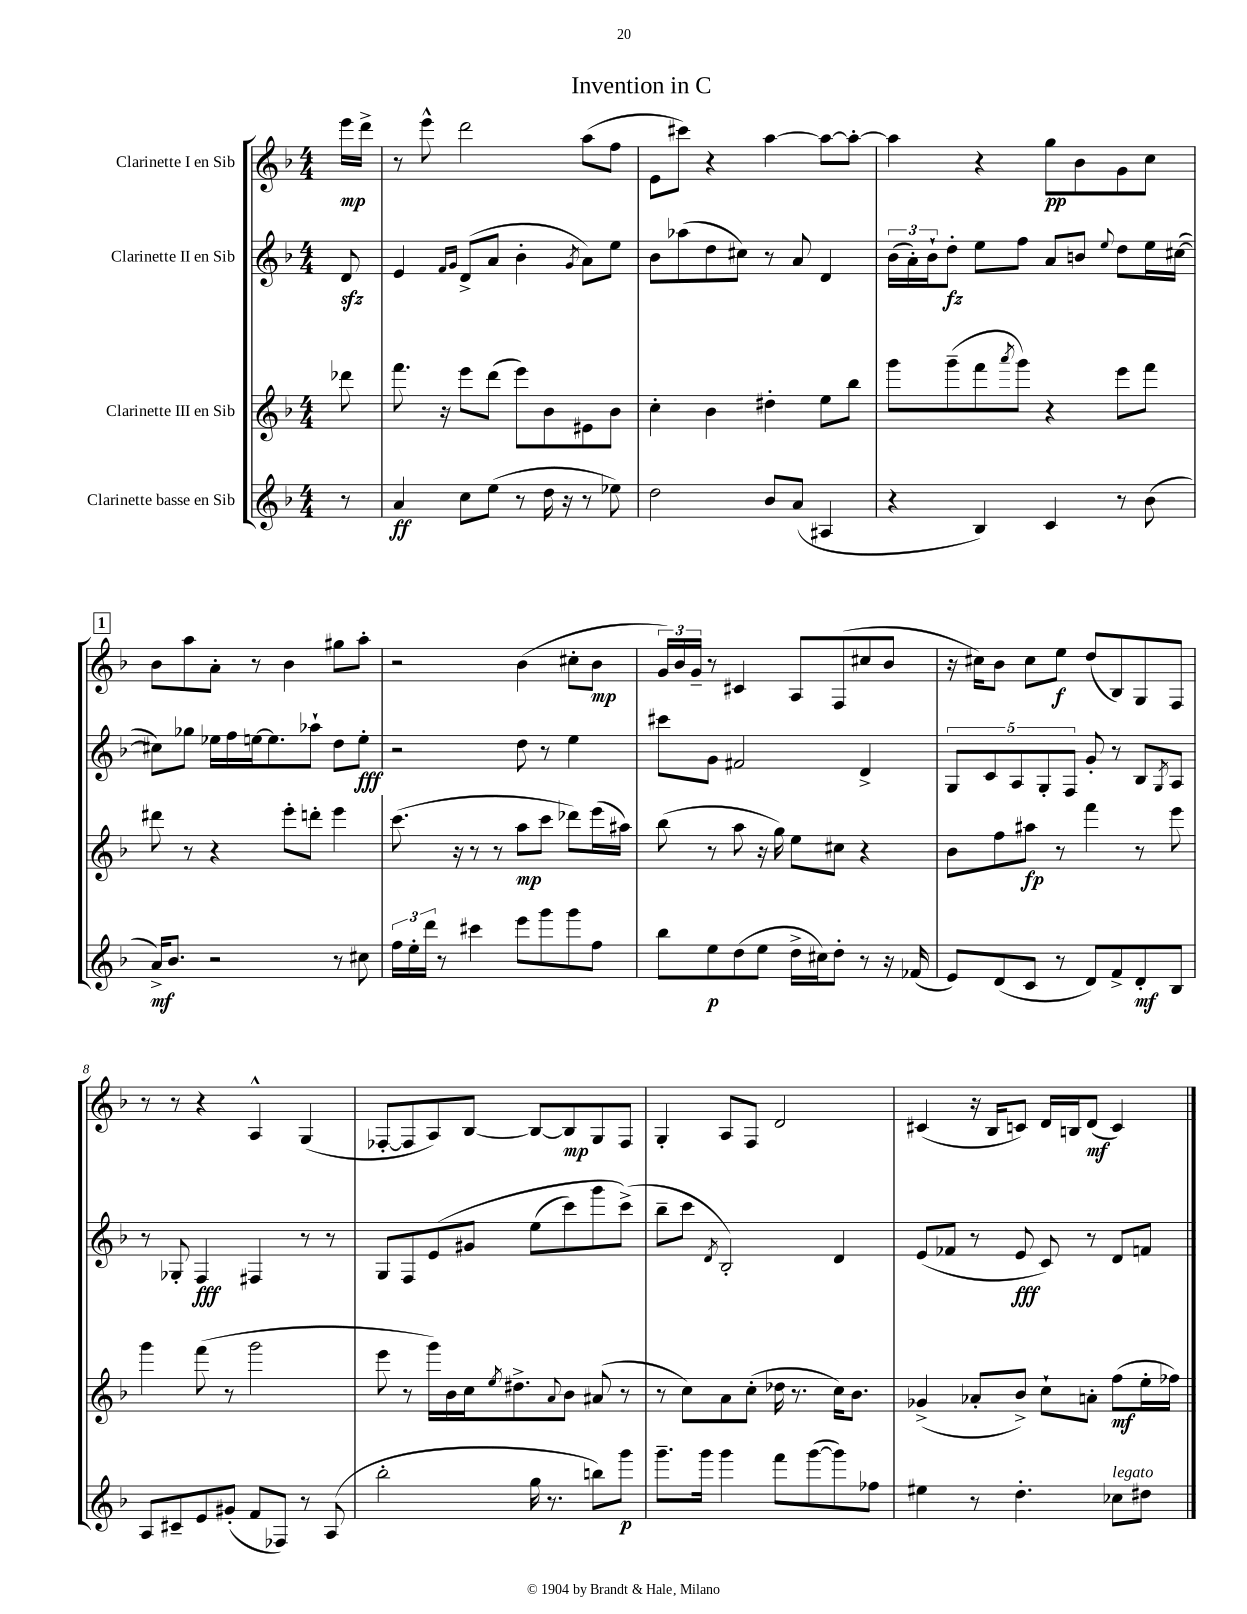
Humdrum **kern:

**kern	**kern	**kern	**kern
*staff4	*staff3	*staff2	*staff1
*clefG2	*clefG2	*clefG2	*clefG2
*k[b-]	*k[b-]	*k[b-]	*k[b-]
*M4/4	*M4/4	*M4/4	*M4/4
8r	8ddd-\	8d/	16eee\LL
.	.	.	16ddd^\JJ
=	=	=	=
4a/	8.fff\	4e/	8r
.	.	.	8eee^^\
.	16r	.	.
.	.	16qqf/LL	.
.	.	16qqg/JJ	.
8cc\L	8eee\L	(8d^/L	2ddd\
(8ee\J	(8ddd\J	8a/J	.
8r	8eee\L)	4b-'\	.
16dd\	8b-\	.	.
16r	.	.	.
.	.	8qg/	.
8r	8e#\	8a\L)	(8aa\L
8ee-\)	8b-\J	8ee\J	8ff\J
=	=	=	=
2dd\	4cc'\	8b-\L	8e\L
.	.	(8aa-\	8ccc#\J)
.	4b-\	8dd\	4r
.	.	8cc#\J)	.
8b-/L	4dd#'\	8r	[4aa\
(8a/J	.	8a/	.
4A#/	8ee\L	4d/	8aa\_L
.	8bb-\J	.	8aa'\_J
=	=	=	=
4r	8ggg\L	(24b-\LL	4aa\]
.	.	24a'\)	.
.	.	24b-`\J	.
.	(8ggg~\	8dd'\J	.
4B-/)	8fff\	8ee\L	4r
.	8qaaa/	.	.
.	8ggg\J)	8ff\J	.
4c/	4r	8a/L	8gg\L
.	.	8b/J	8b-\
.	.	8qqee/	.
8r	8eee\L	8dd\L	8g\
(8b-\	8fff\J	16ee\L	8cc\J
.	.	([16cc#\JJ	.
=	=	=	=
16a^/LK)	8ddd#\	8cc#\]L)	8b-\L
8.b-/J	.	.	.
.	8r	8gg-\J	8aa\
2r	4r	16ee-\LL	8a'\J
.	.	16ff\	.
.	.	[16ee\J	8r
.	.	8.ee\]	.
.	8eee'\L	.	4b-\
.	8ddd'\J	8aa-`\J	.
8r	4eee\	8dd\L	8gg#\L
8cc#\	.	8ee'\J	8aa'\J
=	=	=	=
24ff\LL	(8.ccc\	2r	2r
24ee'\	.	.	.
24ddd\JJ	.	.	.
8r	.	.	.
.	16r	.	.
4ccc#\	8r	.	.
.	8r	.	.
8eee\L	8aa\L	8dd\	(4b-\
8ggg\	8ccc\J	8r	.
8ggg\	8ddd-\L)	4ee\	8cc#'\L
8ff\J	(16eee\L	.	8b-\J
.	16aa#\JJ)	.	.
=	=	=	=
8bb-\L	(8bb-\	8ccc#\L	24g/LL)
.	.	.	24b-/
.	.	.	24g~/JJ
8ee\	8r	8g\J	8r
(8dd\	8aa\	2f#/	4c#/
8ee\J	16r	.	.
.	16gg\)	.	.
16dd^\LL	8ee\L	.	8A/L
16cc#\J)	.	.	.
8dd'\J	8cc#\J	.	(8F/
8r	4r	4d^/	8cc#/
16r	.	.	8b-/J
(16f-/	.	.	.
=	=	=	=
8e/L)	8b-\L	10G/L	16r
.	.	.	16cc#\LK)
.	.	10c/	.
(8d/	8ff\	.	8b-\J
.	.	10A/	.
8c/J	8aa#\J	.	8cc#\L
.	.	10G'/	.
8r	8r	.	8ee\J
.	.	10F/J	.
8d/L)	4fff\	8g'/	(8dd/L
8f^/	.	8r	8B-/)
8d'/	8r	8B-/L	8G/
.	.	8qG/	.
8B-/J	8eee\	8A/J	8F/J
=	=	=	=
8A/L	4ggg\	8r	8r
8c#~/	.	8G-'/	8r
8e/	(8fff\	4F/	4r
(8g#'/J	8r	.	.
8f/L	2ggg\	4F#/	4A^^/
8F-/J)	.	.	.
8r	.	8r	(4G/
(8A/	.	8r	.
=	=	=	=
2bb-'\	8eee\	8G/L	[8F-'/L
.	8r	8F/	8F-/]
.	16ggg\LL)	&(8e/	8A/)
.	16b-\	.	.
.	16cc\J	8g#/J	[8B-/J
.	8qee/	.	.
.	8.dd#^\	.	.
16gg\	.	(8ee\L	8B-/_L
8.r	.	.	.
.	8qqa/	.	.
.	8b-\J	8ccc\)	8B-/]
8bb\L)	(8a#/	8ggg\	8G/
8ggg\J	8r	(8ccc^\J&)	8F-/J
=	=	=	=
8.ggg~\L	8r	8bb-~\L	4G'/
.	8cc\L)	8ccc\J	.
16ggg\Jk	.	.	.
.	.	8qd/	.
4ggg\	8a\	2B-'/)	8A/L
.	(8cc'\J	.	8F/J
8fff\L	16dd-\	.	2d/
.	8.r	.	.
([8ggg\	.	.	.
8ggg\])	16cc\LK)	4d/	.
.	8.b-\J	.	.
8ff-\J	.	.	.
=	=	=	=
4ee#\	(4g-^/	(8e/L	(4c#/
.	.	8f-/J	.
8r	8a-'/L	8r	16r
.	.	.	16B-/LK
4.dd'\	8b-^/J)	8e/	8c/J)
.	8cc`\L	8c/)	16d/LL
.	.	.	16B/J
.	8a'\J	8r	(8d/J
8cc-\L	(8ff\L	8d/L	4c/)
8dd#\J	16ee'\L	8f/J	.
.	16ff-\JJ)	.	.
==	==	==	==
*-	*-	*-	*-
